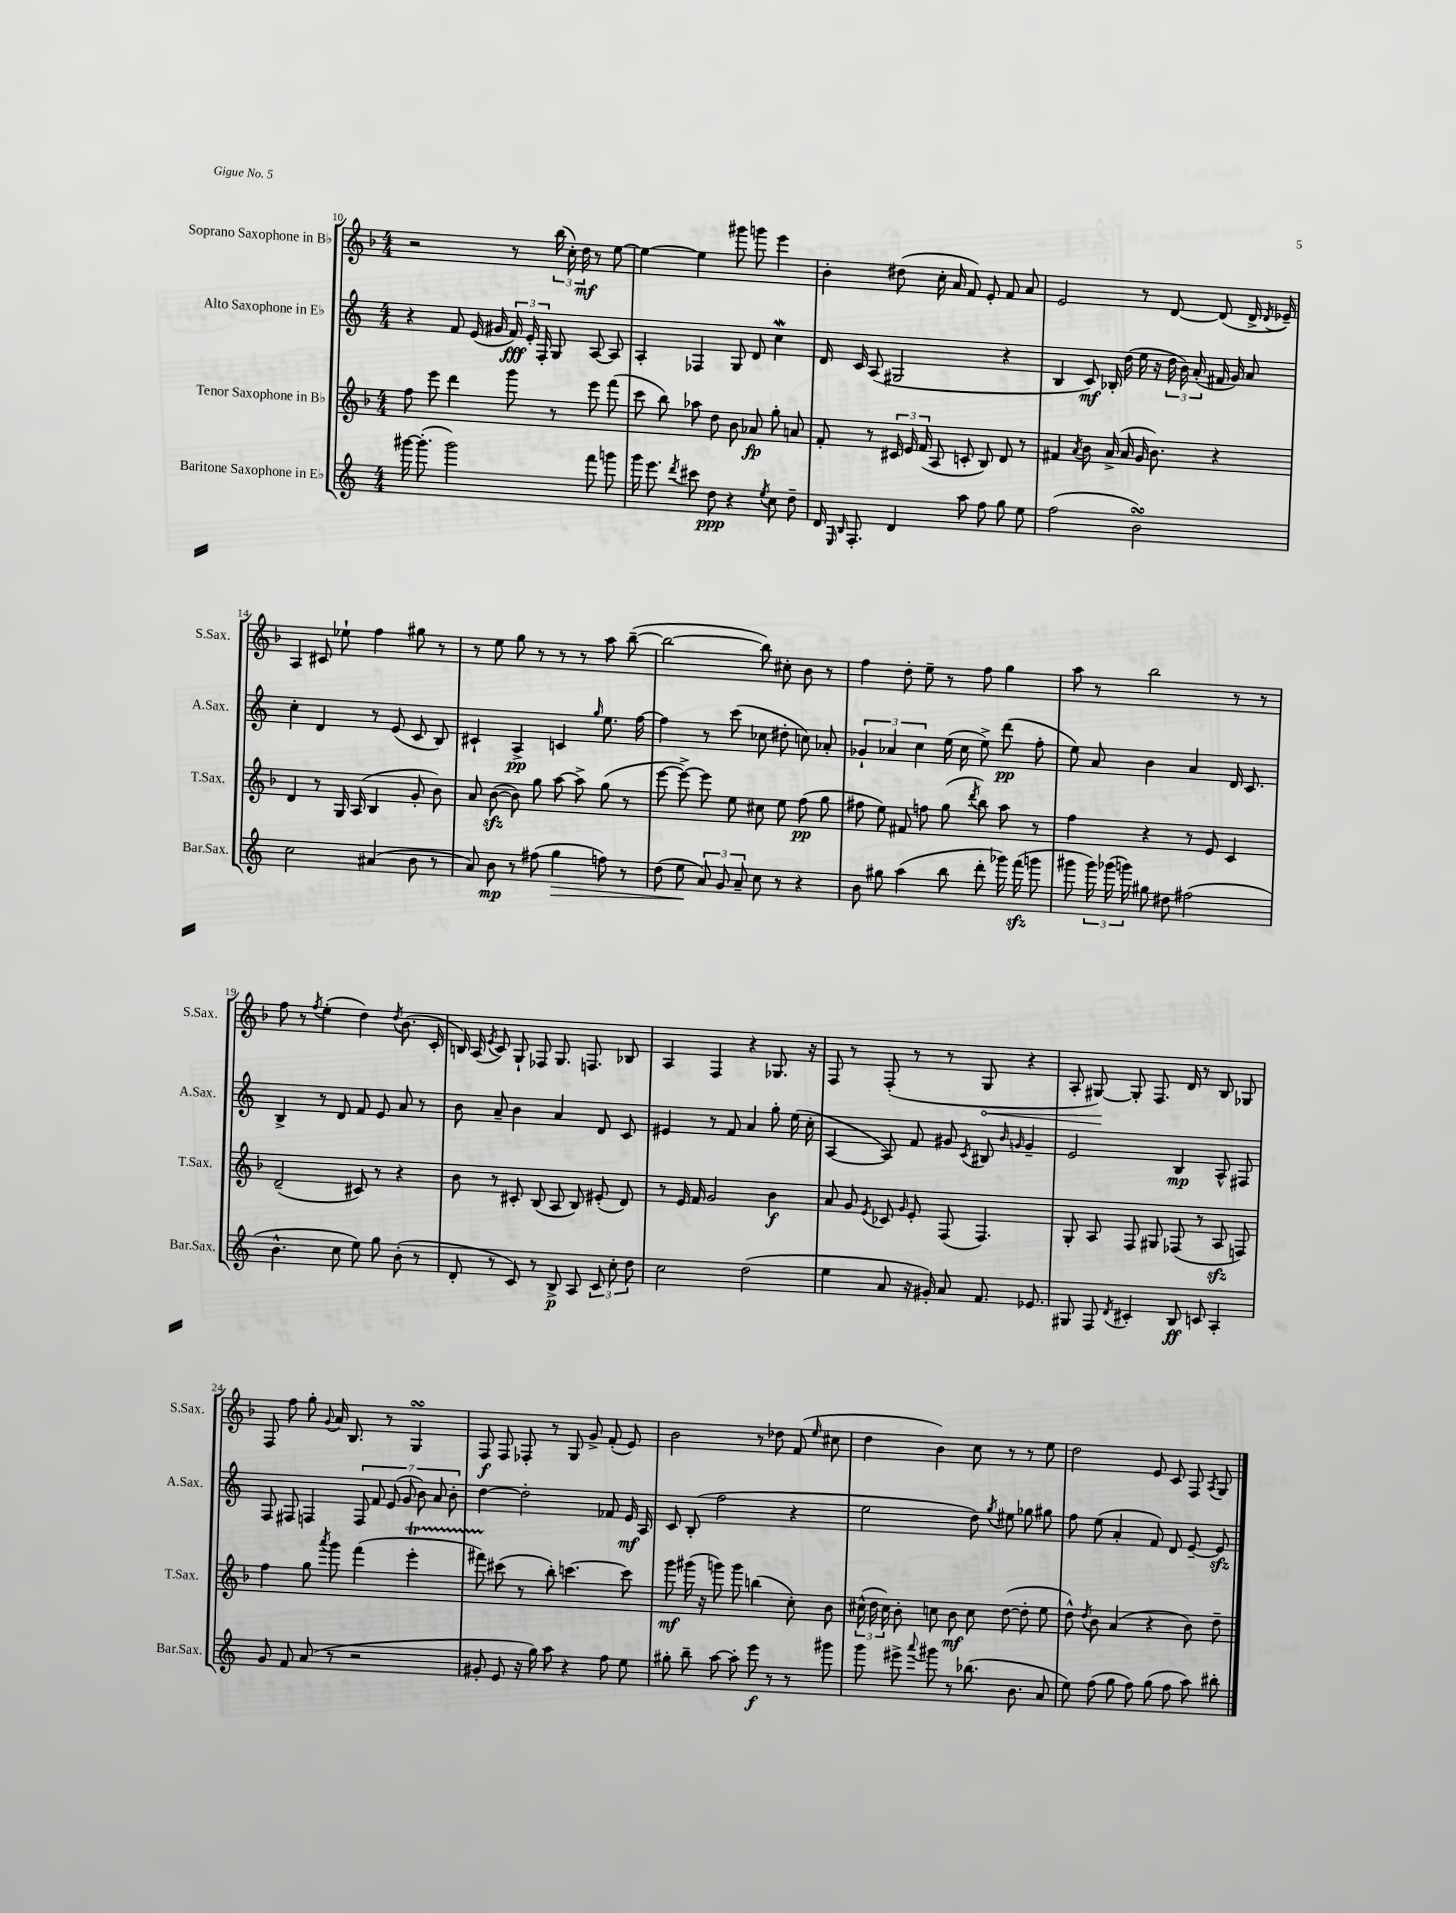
<<
\new StaffGroup <<
\new Staff = "s0" \with { instrumentName = "Soprano Saxophone in Bb" shortInstrumentName = "S.Sax." } {
    \clef treble \key f \major \numericTimeSignature \time 4/4
    \autoBeamOff r2 r8 \tuplet 3/2 { bes''16( c''16-.) d''16\mf } r8 e''8~ |
    e''4~ e''4 gis'''8 g'''8 e'''4 |
    bes'4-. dis''8( c''16-. a'16 f'8) e'8-. f'8 a'8 |
    e'2 r8 d'8~ d'8( d'16-> \acciaccatura { d'8 } ees'16--) |
    a4 cis'8 ees''8-! f''4 gis''8 r8 |
    r8 e''8 g''8 r8 r8 r8 a''8 bes''8~--( |
    bes''2~ bes''8) cis''8-. bes'8 r8 |
    f''4 d''8-. e''8-- r8 f''8 g''4 |
    a''8 r8 bes''2 r8 r8 |
    f''8 r8 \acciaccatura { f''8 } e''4-.( d''4) \acciaccatura { d''8 } bes'8.( c'16-. |
    b16) a16( \acciaccatura { e'8 } c'8) g8-! fes8 g8. f8. bes8 |
    a4 f4 r4 ges8. r16 |
    f8 r8 f8-.( r8 r8 \once \override Hairpin.circled-tip = ##t g8\< r4 |
    a8-. gis8~\!) gis8-. f8. d'16 r8 bes8 ges8 |
    f8 f''8 g''8-. \appoggiatura { g'8 } a'16 bes8. r8 g4\turn |
    f8\f f8 fes8-. r8 g8 g'8-> f'8-.( e'8) |
    bes'2 r8 des''8 f'8( \grace { e''16 } cis''8 |
    d''4 bes'4) c''8 r8 r8 e''8 |
    d''2 e'8 c'8 f8 \acciaccatura { a8 } g8 \bar "|." |
}
\new Staff = "s1" \with { instrumentName = "Alto Saxophone in Eb" shortInstrumentName = "A.Sax." } {
    \clef treble \key c \major \numericTimeSignature \time 4/4
    \autoBeamOff r4 f'8 e'16( gis'16 \tuplet 3/2 { f'16\fff) e'16-. f16-. } g8 a8~ a8 |
    a4-. fes4 g8 d'8 c''4\mordent |
    d'16 c'16 a8( gis2 r4 |
    b4 c'8\mf) bes16-. d''16( e''16 r16 \tuplet 3/2 { d''16 b'16) a'16-.( } fis'16 g'16) a'8 |
    c''4-. d'4 r8 e'8( c'8 b8) |
    cis'4-! a4->\pp c'4 \grace { g''16 } e''8. f''16~ |
    f''4 r8 c'''8( ces''8 dis''8-. c''8) aes'8-. |
    \tuplet 3/2 { ges'4-! aes'4 c''4 } e''16( c''16 e''8->) d'''8\pp( f''8-. |
    e''8) a'8 b'4 a'4 d'16 c'8. |
    b4-> r8 d'8 f'8 e'8 a'8 r8 |
    b'8 a'8-- b'4 a'4 d'8 c'8 |
    eis'4 r8 f'8 a'4 g''8-. e''16( c''16-. |
    a4~ a8) f'8 gis'8 \acciaccatura { c'8 } bis8 \grace { b'16 g'16 } g'4-- |
    e'2 b4\mp a8-^ fis8 |
    f8 fis8 f4 \tuplet 7/4 { f8 f'8 e'8( g'8 b'8) a'8 b'8-. } |
    d''4~ d''2-. fes'8 e'16\mf a16 |
    c'8 b8-.( f''2 r4 |
    e''2 d''8) \acciaccatura { g''8 } eis''8 ges''8 gis''8 |
    f''8 e''8( a'4-. f'8) d'8 e'8~-- e'8\sfz \bar "|." |
}
\new Staff = "s2" \with { instrumentName = "Tenor Saxophone in Bb" shortInstrumentName = "T.Sax." } {
    \clef treble \key f \major \numericTimeSignature \time 4/4
    \autoBeamOff f''8 e'''8 d'''4 g'''8 r8 e'''8 f'''8( |
    c'''8 bes''8) aes''8 d''8 bes'8 aes'8\fp g''8-. a'8 |
    f'8-. r8 \tuplet 3/2 { cis'16 e'16 f'16( } a8 c'8-. bes8) d'8 r8 |
    fis'4 \acciaccatura { a'8 } bes'8 a'16->( a'16 g'16 bes'8.) r4 |
    d'4 r8 g16 a16( bes4 g'8-. bes'8) |
    a'8 bes'8~\sfz( bes'8) g''8 a''8~ a''8-> g''8( r8 |
    e'''8~ e'''8~->) e'''8 e''8 cis''8 e''8 f''8\pp( g''8 |
    fis''8 e''8) fis'8 f''8 g''8( \acciaccatura { d'''8 } bes''8) a''8 r8 |
    f''4 r4 r8 e'8 c'4 |
    d'2--( cis'8) r8 r4 |
    bes'8 r8 cis'8-. bes8( a8 bes8) eis'8-.( d'8) |
    r8 e'16 f'16 g'2 bes'4\f |
    a'8 g'8 \acciaccatura { e'8 } ces'8 \grace { g'16 } e'8-. f8( f4.) |
    g8-. a8 f8 gis8 fes8( r8 a8\sfz f8) |
    f''4 g''8 \acciaccatura { a'''8 } g'''8 f'''4( e'''4-.\startTrillSpan |
    fis'''8) cis'''8\stopTrillSpan( r8 bes''8-.) c'''4.~ c'''8 |
    g'''8\mf gis'''16( r16 g'''8) g'''8 b''4( c''8-.) bes'8 |
    \tuplet 3/2 { cis''16-^( d''16 cis''16) } bes'8-. c''8 bes'8\mf c''8 d''8~( d''8-. e''8 |
    d''8-^) \acciaccatura { d''8 } bes'8 a'4( r4 bes'8) d''8-- \bar "|." |
}
\new Staff = "s3" \with { instrumentName = "Baritone Saxophone in Eb" shortInstrumentName = "Bar.Sax." } {
    \clef treble \key c \major \numericTimeSignature \time 4/4
    \autoBeamOff gis'''16~ gis'''8.-.( gis'''2) f'''8 g'''8 |
    g'''16 e'''8. \acciaccatura { d'''8 } cis'''8 d''8\ppp r4 \acciaccatura { e''8 } c''8 d''8-- |
    d'16 \grace { e16 b16 } f8.-. d'4 a''8 f''8 g''8 e''8 |
    f''2( b'2\turn) |
    c''2 ais'4( b'8 r8 |
    a'8) b'8\mp r8 fis''8( g''4\> f''8) r8 |
    d''8( e''8\! \tuplet 3/2 { a'8) g'8 a'8-- } c''8 r8 r4 |
    b'8 gis''8 a''4( b''8 d'''8-. ges'''16) f'''16\sfz( g'''8 |
    gis'''8 \tuplet 3/2 { gis'''16) ges'''16( g'''16) } gis''8 dis''8 fis''2( |
    b'4.-^ c''8 e''8) g''8 b'8-.( r8 |
    d'8-. r8 c'8) r8 b8->\p a8 \tuplet 3/2 { c'8 c''8-. d''8 } |
    c''2 d''2( |
    e''4 a'8 r16 gis'16-.) a'8 f'8. ees'8. |
    gis8 f8 \acciaccatura { d'8 } cis'4-. b8\ff c'8 a4-. |
    g'8 f'8 a'8( r8 r2 |
    gis'8-. e'8 r16 g''16) a''8 r4 f''8 e''8 |
    gis''8-. b''8-- a''8~ a''8-. e'''8\f r8 r8 gis'''8 |
    g'''8 eis'''8-> \appoggiatura { a'''8 } gis'''8 r8 bes''8.( b'8. a'8 |
    e''8) f''8( g''8 f''8) g''8( f''8 a''8) bis''8-. \bar "|." |
}
>>
>>
\layout { \context { \Score currentBarNumber = #10 } }
